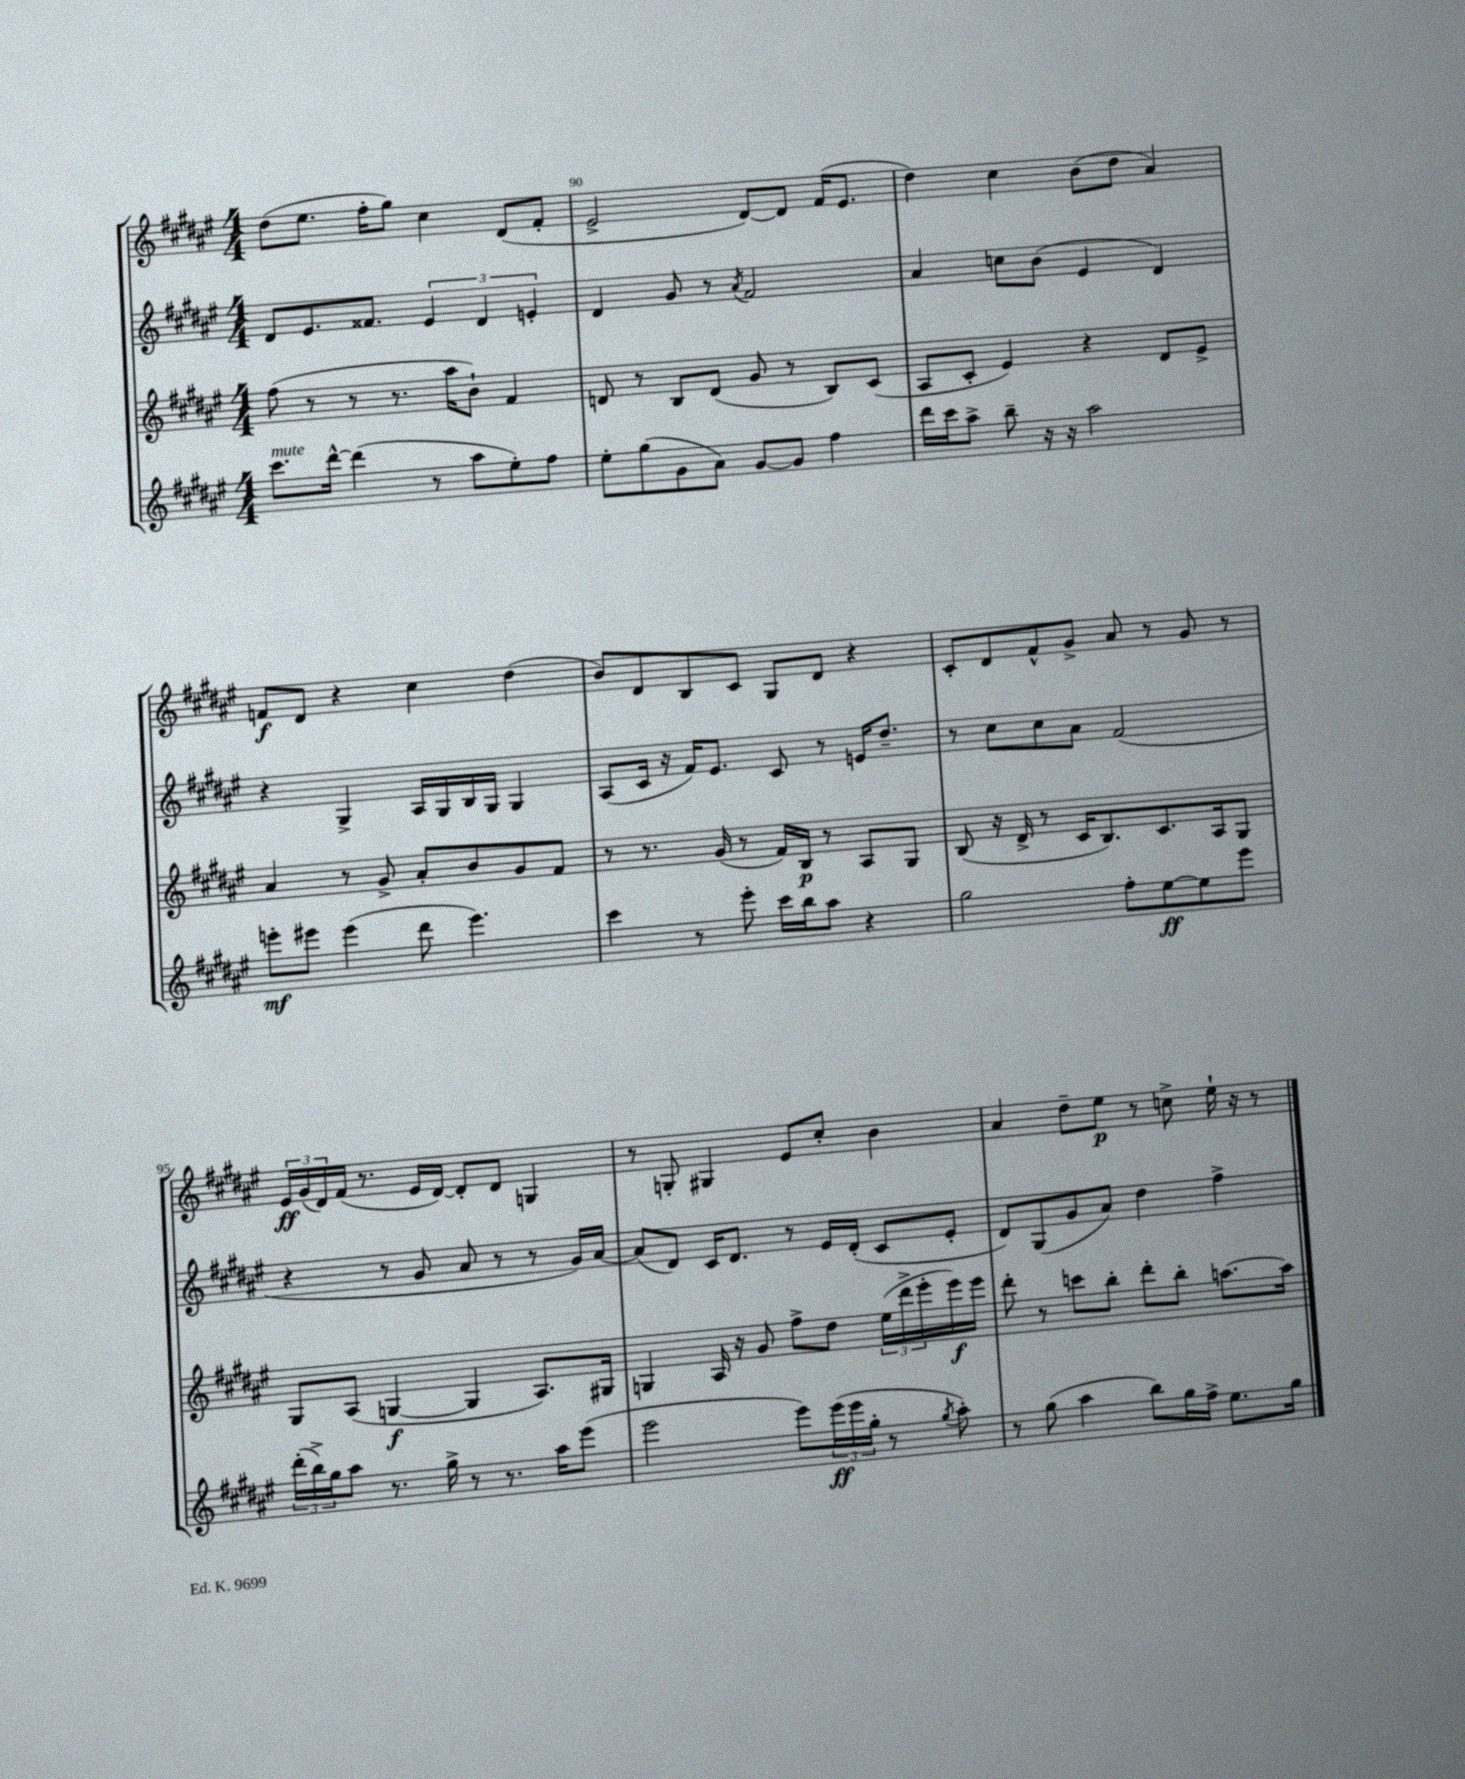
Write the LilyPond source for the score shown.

<<
\new StaffGroup <<
\new Staff = "s0" {
    \clef treble \key fis \major \numericTimeSignature \time 4/4
    dis''8( eis''8. fis''16-. gis''8) cis''4 dis'8( fis'8-. |
    eis'2-> dis'8~) dis'8 fis'16( eis'8. |
    dis''4) cis''4 b'8( dis''8 ais'4) |
    f'8\f dis'8 r4 cis''4 dis''4( |
    b'8) dis'8 b8 cis'8 gis8 dis'8 r4 |
    cis'8-. dis'8 fis'8-^ gis'8-> ais'8 r8 gis'8 r8 |
    \tuplet 3/2 { eis'16\ff gis'16( dis'16) } fis'16( r8. eis'16 dis'16~) dis'8-. dis'8 g4 |
    r8 g8-. gis4 eis'8 cis''8-. b'4 |
    ais'4 dis''8-- eis''8\p r8 c''8-> eis''16-! r16 r8 \bar "|." |
}
\new Staff = "s1" {
    \clef treble \key fis \major \numericTimeSignature \time 4/4
    dis'8 eis'8. fisis'8. \tuplet 3/2 { eis'4 dis'4 e'4-. } |
    dis'4 gis'8 r8 \acciaccatura { ais'8 } fis'2 |
    ais'4 c''8 b'8( eis'4 dis'4) |
    r4 gis4-> ais16 gis16 b16 gis16 gis4 |
    ais8( cis'16 r16 fis'16) eis'8. cis'8 r8 e'16 dis''8.-- |
    r8 cis''8 cis''8 ais'8 fis'2( |
    r4 r8 gis'8 ais'8 r8 r8 gis'16) ais'16~ |
    ais'8( dis'8) cis'16 dis'8. r8 eis'16 dis'16-.( cis'8 eis'8-. |
    dis'8) gis8( gis'8 ais'8) dis''4 fis''4-> \bar "|." |
}
\new Staff = "s2" {
    \clef treble \key fis \major \numericTimeSignature \time 4/4
    fis''8( r8 r8 r8. ais''16 b'8-!) fis'4 |
    d'8 r8 b8 d'8( gis'8 r8 b8) cis'8( |
    ais8 cis'8-. eis'4) r4 dis'8 eis'8-> |
    ais'4 r8 gis'8-> ais'8-. b'8 gis'8 fis'8 |
    r8 r8. gis'16( r8 fis'16) b16\p r8 ais8 gis8 |
    b8( r16 dis'16-> r8 cis'16 b8.) cis'8. ais16 gis8 |
    gis8 ais8( g4~\f g4 ais8.) gis16 |
    g4 ais16 r16 gis'8 fis''8-> dis''8 \tuplet 3/2 { eis''16( dis'''16-> eis'''16-. } eis'''16\f) eis'''16 |
    dis'''8-. r8 c'''8 b''8-. dis'''8-. b''8-. a''8.~ a''16 \bar "|." |
}
\new Staff = "s3" {
    \clef treble \key fis \major \numericTimeSignature \time 4/4
    cis'''8.^\markup { \italic "mute" } dis'''16~-^ dis'''4( r8 ais''8 eis''8-.) fis''8 |
    eis''8-. gis''8( gis'8 ais'8) gis'8~ gis'8 fis''4 |
    dis'''16 cis'''16 ais''8-> b''8-- r16 r16 ais''2 |
    e'''8-.\mf eis'''8 eis'''4( dis'''8 eis'''4.) |
    cis'''4 r8 eis'''8-. cis'''16 b''16 ais''8 r4 |
    gis''2 fis''8-. eis''8~\ff eis''8 eis'''8 |
    \tuplet 3/2 { dis'''16-.( b''16->) gis''16 } ais''8 r8. gis''16-> r8 r8. ais''16 eis'''8( |
    eis'''2 eis'''8) \tuplet 3/2 { eis'''16\ff( eis'''16 gis''16-. } r8 \acciaccatura { gis''8 } ais''8-.) |
    r8 gis''8( ais''4 b''8) gis''16 fis''16-> eis''8. gis''16 \bar "|." |
}
>>
>>
\layout { \context { \Score currentBarNumber = #89 \override BarNumber.break-visibility = ##(#f #t #t) barNumberVisibility = #(every-nth-bar-number-visible 5) } }
